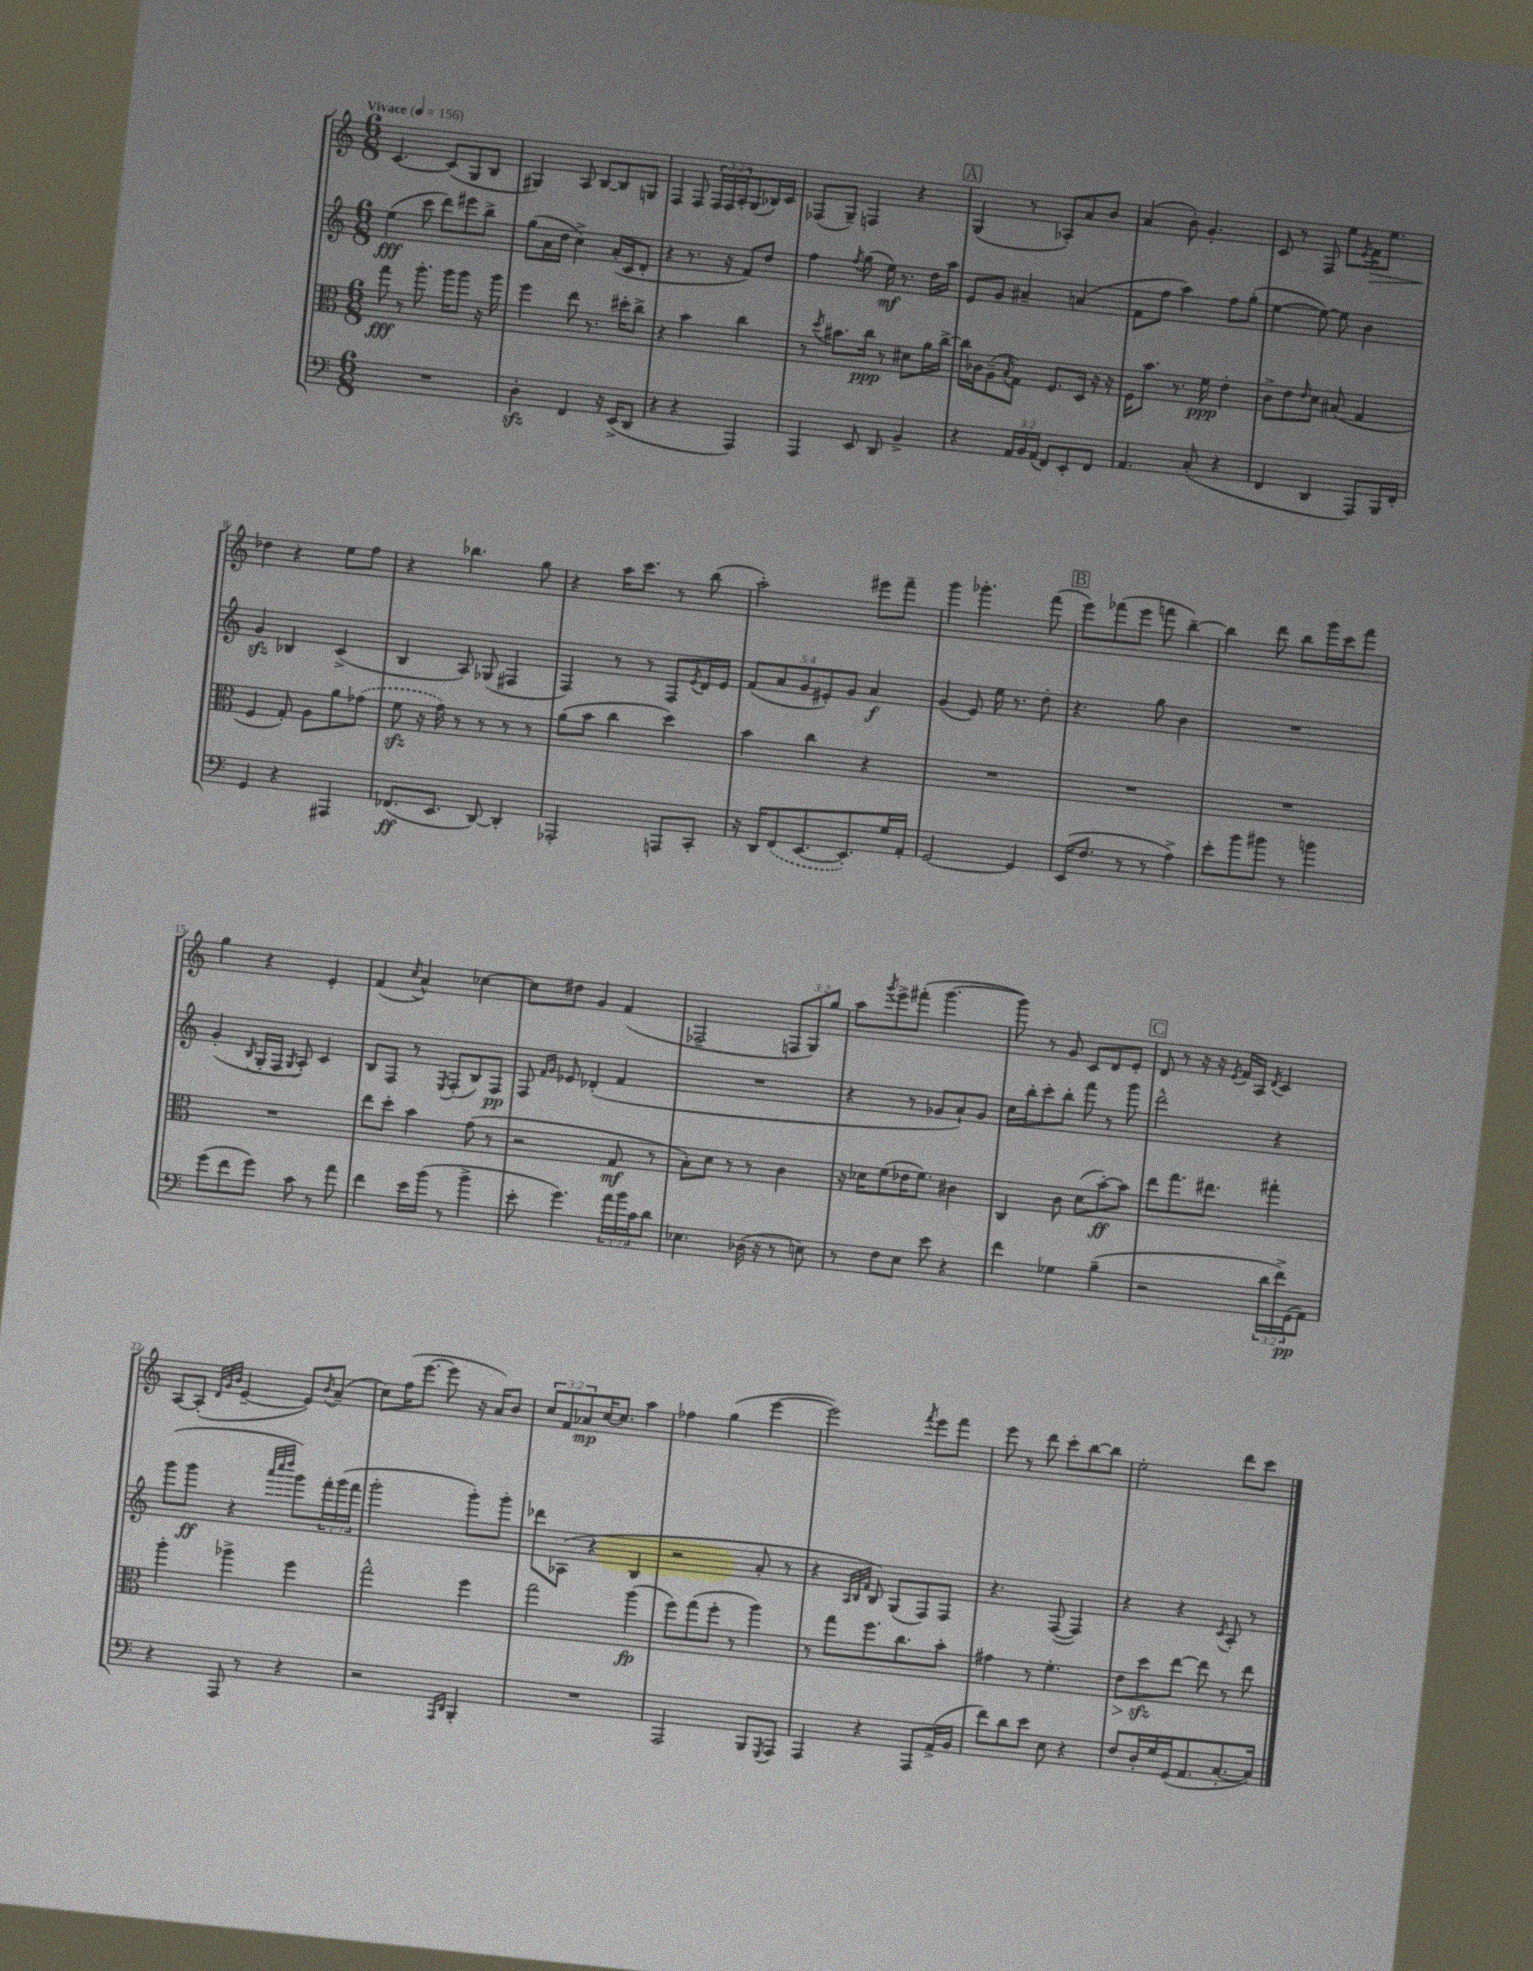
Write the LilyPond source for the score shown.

<<
\new StaffGroup <<
\new Staff = "s0" {
    \clef treble \key c \major \numericTimeSignature \time 6/8 \override Staff.TupletNumber.text = #tuplet-number::calc-fraction-text \tempo "Vivace" 4 = 156
    c'4.~ c'8( g8 b8 |
    gis4) a8 b8~ b8 g8 |
    f4 f8 \tuplet 3/2 { f16 f16 a16-. } g8( bes16) c'16 |
    fes8( g8--) f4 r4 |
    \mark \markup { \box "A" } g4( r8 aes8-.) a'8 b'8 |
    a'4( b'8-.) g'4.-. |
    c'8 r8 f8 e''8 \acciaccatura { e'8 } f'16\> e''8. |
    des''4\! r4 e''8 f''8 |
    r4 bes''4. g''8 |
    r4 a''16 c'''8. r8 b''8( |
    a''2-.) eis'''8 f'''8-- |
    g'''4 ges'''4.-. f'''8( |
    \mark \markup { \box "B" } e'''8) fes'''8( e'''8 f'''8 b''4~--) |
    b''4 d'''8 b''8 g'''16 c'''16 f'''8 |
    g''4 r4 e'4-. |
    f'4( \acciaccatura { c''8 } a'4-^) ces''4~ |
    ces''8 dis''8 g'4 f'4( |
    fes2-- \tuplet 3/2 { f8 g8) g''8 } |
    a''8 \acciaccatura { g'''8 } e'''8-> fis'''8-.( g'''4.~ |
    g'''8) r8 g'8 c'8 d'8 e'8-. |
    \mark \markup { \box "C" } d'8 r8 r16 r16 \acciaccatura { e'8 } f'16 a16 \acciaccatura { d'8 } c'4 |
    a8~ a8-.( \grace { d'32 g'32 b'32 } e'4~-- e'8) \acciaccatura { b'8 } a'8--( |
    c''8) f''16( e'''8.~ e'''8 r16 a'16) b'8 |
    \tuplet 3/2 { c''8 f'8 aes'8\mp } c''16~ c''8. a''4 |
    fes''4 g''4( e'''4~ |
    e'''2) \acciaccatura { f'''8 } e'''8 f'''8 |
    e'''8 r8 d'''8 c'''8-. b''8~ b''8 |
    e''2-. d'''8 c'''8 \bar "|." |
}
\new Staff = "s1" {
    \clef treble \key c \major \numericTimeSignature \time 6/8 \override Staff.TupletNumber.text = #tuplet-number::calc-fraction-text
    e''4\fff( c'''8 d'''8) eis'''8 b''8-> |
    g''8( a'16 d''16 c''4->) a'16-.( c'16 d'8-. |
    r4 r8. r16 f'8) d''8 |
    f''4 \acciaccatura { f''8 } g''8( e''16\mf) r8. d''16 a''16 |
    \mark \markup { \box "A" } e'8 g'8 ais'4-- a'4( |
    f'8 f''8 a''4) f''8 g''8-.( |
    e''4~ e''8~) e''8 b'4 |
    g'4\sfz bes4 c'4->( |
    b4 a8) ges8( fis4 |
    f4) r8 r8 f8 \acciaccatura { e'8 } d'16 e'16 |
    \tuplet 5/4 { f'8( a'8 g'8 eis'8-.) g'8 } a'4\f |
    g'4( e'8) e''16 r8. d''8-. |
    \mark \markup { \box "B" } r4. g''8 b'4 |
    R2. |
    g'4-.( \acciaccatura { b8 } g16-. f16 \acciaccatura { g8 } a8-.) c'4 |
    b8 f8 r8 \acciaccatura { e8 } f8-.( b8) f8\pp |
    f8 \grace { f'16 g'16 } ees'8 des'4-.( f'4 |
    R2. |
    r4 r8 ges'8 a'8-!) ges'8 |
    c''16 b''16-. c'''8-. b''8-. f'''8 r8 g'''8 |
    \mark \markup { \box "C" } d'''2-^ r4 |
    g'''8( g'''8\ff r4 \grace { a'''32 c''''32 d''''32 } g'''8) \tuplet 3/2 { f'''16-. g'''16( f'''16 } |
    g'''2-. g'''8-.) g'''8-. |
    des'''8 aes8( r4 b4 |
    r2 a'8-. r8 |
    r4 \grace { a32 b32 f'32 } b8) g8( f8) f8 |
    r4. f8~( f4) |
    r4 r4 \acciaccatura { c'8 } a8-. r8 \bar "|." |
}
\new Staff = "s2" {
    \clef alto \key c \major \numericTimeSignature \time 6/8
    g''8\fff r8 a''8.-. a''16 a''8 r16 a''16 |
    f''4 e''8 r8. dis''16-. c''8-> |
    r4 b'4 c''4 |
    r8 \acciaccatura { d''8 } bis'8. c''16\ppp r8 dis'8 a'16 c''16~-> |
    \mark \markup { \box "A" } c''16 ces'16 a8--( \acciaccatura { b8 } g8) f8. d16 r16 r16 |
    f16 b'8. r8. f'16\ppp e'4-. |
    c'8-> e'8 \grace { e'16 } d'8 bis8( g4 |
    f4 g8-.) a8 a'8 \once \slurDashed ges'8( |
    f'8\sfz r16 g'16) r8 r8 r8 r8 |
    a'8( b'8 c''4 d''4) |
    b'4 c''4 r4 |
    R2. |
    \mark \markup { \box "B" } R2. |
    R2. |
    R2. |
    e''8 d''8-. b'4 g'8( r8 |
    r2 g8\mf r8 |
    b8-.) d'8 r8 r8 c'4 |
    r16 des'16 f'8( ees'16 f'8.) cis'4 |
    c4 c'8 d'8( b'8~-.\ff) b'8 |
    \mark \markup { \box "C" } e''8 g''8. eis''8. gis''4-. |
    a''4-. aes''4-> f''4 |
    g''2-^ f''4 |
    g''2 a''4\fp( |
    f''8) g''8( f''8-. r8 a''4) |
    r8 g''8 f''8. c''8. b'8-. |
    gis'4 r8 f'4.-. |
    e'8\> d''8\sfz\! e''8~ e''8 r8 e''8 \bar "|." |
}
\new Staff = "s3" {
    \clef bass \key c \major \numericTimeSignature \time 6/8 \override Staff.TupletNumber.text = #tuplet-number::calc-fraction-text
    R2. |
    d4-.\sfz f,4 r16 e,16->( d,8 |
    r4 r4 a,,4) |
    a,,4 e,8 d,8 b,4-> |
    \mark \markup { \box "A" } r4 \tuplet 3/2 { a,16 b,16 a,16( } f,8) e,8-. f,8 |
    a,4. c8-.( r4 |
    f,4 d,4 a,,8) b,,16 f,16-. |
    g,4 r4 ais,,4 |
    fes,8.\ff( e,8. d,8~) d,4-. |
    aes,,2-. a,,8 c,8-. |
    r16 d,16 \once \slurDashed f,8( e,8.~ e,8.-.) g16 a,16-. |
    g,2~ g,4 |
    \mark \markup { \box "B" } e,16( f8. r8 r8 a4->) |
    e'8-. b'8 bis'8 r8 b'4 |
    g'8( f'8 g'8) c'8 r8 a'8 |
    f'4 e'16 b'16( r8 b'4-> |
    e'8-. g'4.) \tuplet 3/2 { a'16 b'16 c'16 } d'8 |
    ees4. des16( r16 r8 e8) |
    r8 f8 e8 e'8 r4 |
    f'4 ges4 b4--( |
    \mark \markup { \box "C" } r2 \tuplet 3/2 { d'16 f'16->) g,16\pp( } a,8) |
    r4 a,,8 r8 r4 |
    r2 \grace { a,,16 d,16 } b,,4-. |
    R2. |
    a,,2 b,,8 \acciaccatura { g,,8 } a,,8 |
    a,,4 r4 a,,8 a,16->( b,16 |
    f'8) d'8 e'8 e8 r4 |
    f8 d16-. g16 g,16( a,8. c8.~-. c16) \bar "|." |
}
>>
>>
